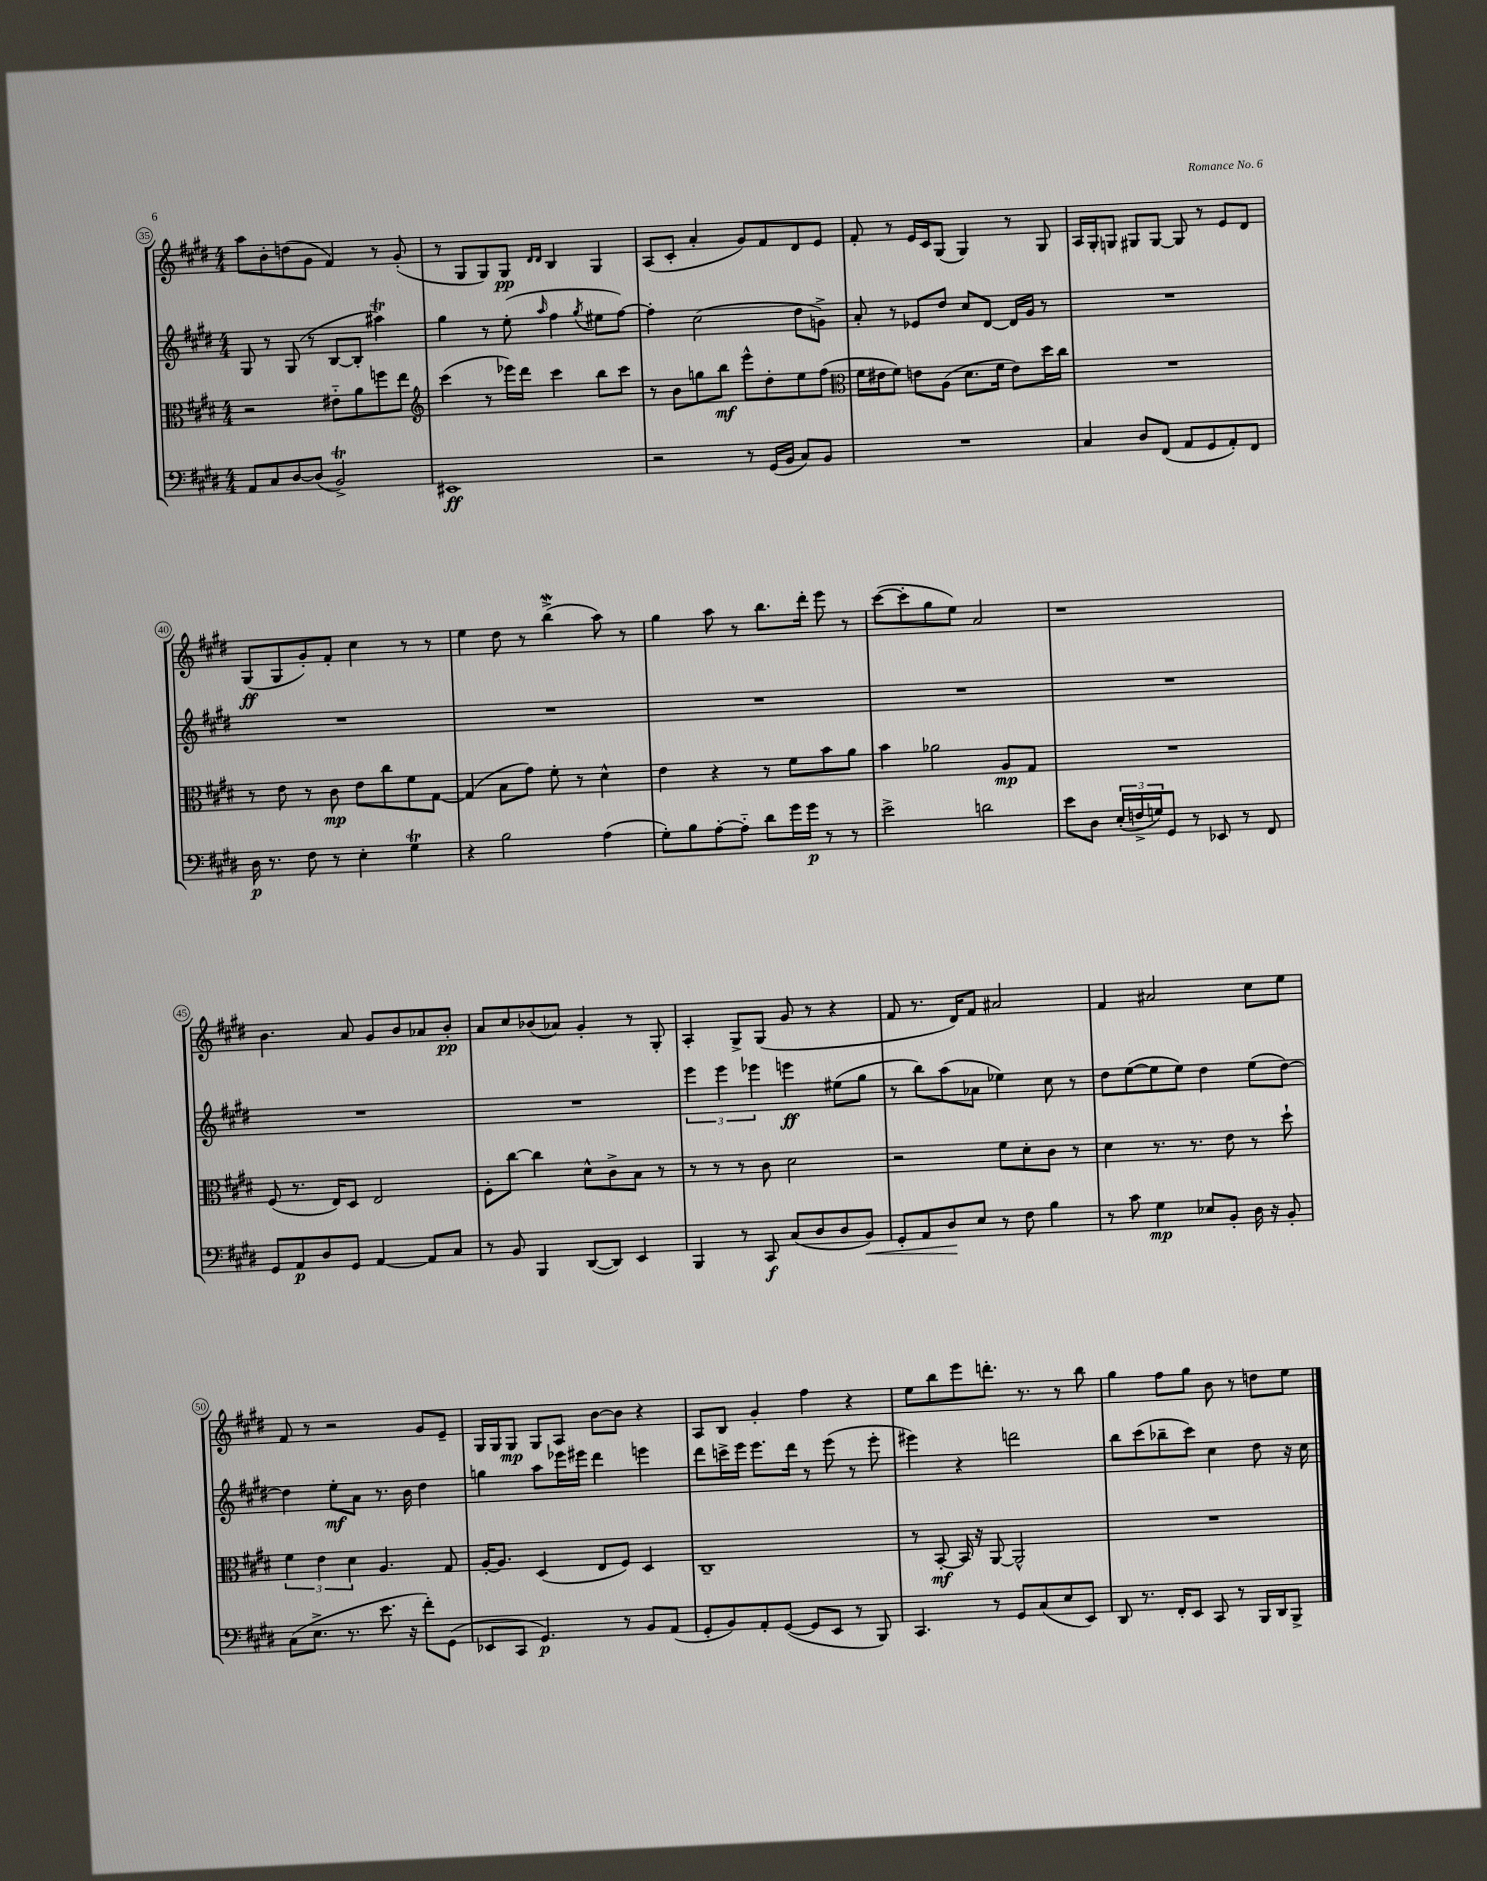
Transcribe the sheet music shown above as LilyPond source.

<<
\new StaffGroup <<
\new Staff = "s0" {
    \clef treble \key e \major \numericTimeSignature \time 4/4
    a''8 b'8-. d''8( gis'8 fis'4) r8 gis'8-.( |
    r8 gis8 gis8) gis8\pp \grace { dis'16 dis'16 } b4 gis4 |
    a8( cis'8-. a'4-. gis'8) fis'8 dis'8 e'8 |
    fis'8-. r8 e'16 cis'16 gis8( gis4) r8 gis8 |
    a16 gis16-. g8 gis8 gis8~ gis8 r8 e'8 dis'8 |
    gis8\ff( gis8 gis'8-.) fis'8-. cis''4 r8 r8 |
    e''4 dis''8 r8 b''4->\mordent( a''8) r8 |
    gis''4 a''8 r8 b''8. dis'''16-. e'''8 r8 |
    cis'''8~( cis'''8-. gis''8 e''8) a'2 |
    r1 |
    b'4. a'8 gis'8 b'8 aes'8 b'8-.\pp |
    a'8 cis''8 bes'8( aes'8) gis'4-. r8 gis8-. |
    a4-. gis8-> gis8( gis'8 r8 r4 |
    fis'8 r8. dis'16) fis'8 ais'2 |
    fis'4 ais'2 cis''8 e''8 |
    fis'8 r8 r2 gis'8 e'8-- |
    gis16 gis16 gis8\mp gis8 a8 b'8~ b'8 r4 |
    a8 b8 gis'4-. fis''4 r4 |
    e''8 b''8 e'''8 d'''8.-. r8. r8 b''8 |
    gis''4 fis''8 gis''8 b'8 r8 d''8 e''8 \bar "|." |
}
\new Staff = "s1" {
    \clef treble \key e \major \numericTimeSignature \time 4/4
    gis8 r8 gis8( r8 b8~ b8-. ais''4\trill) |
    gis''4 r8 e''8-.( \grace { a''16 } fis''4 \acciaccatura { gis''8 } eis''8 fis''8~) |
    fis''4-. cis''2( dis''8 g'8->) |
    a'8-. r8 ees'8 dis''8 cis''8 dis'8~ dis'16 gis'16 r8 |
    R1 |
    R1 |
    R1 |
    R1 |
    R1 |
    R1 |
    R1 |
    R1 |
    \tuplet 3/2 { e'''4 e'''4 ees'''4 } e'''4\ff eis''8( gis''8 |
    r8 b''8) a''8( aes'8 ees''4) cis''8 r8 |
    dis''8 e''8~( e''8 e''8) dis''4 e''8( dis''8~) |
    dis''4 e''8-.\mf a'8 r8. b'16 dis''4 |
    g''4 a''8 ees'''16 eis'''16 dis'''4 e'''4 |
    dis'''8 c'''16-> e'''16 e'''8. dis'''16 r8 e'''8( r8 e'''8-. |
    eis'''4) r4 d'''2 |
    b''8 cis'''8( bes''8-- cis'''8) cis''4 dis''8 r16 cis''16 \bar "|." |
}
\new Staff = "s2" {
    \clef alto \key e \major \numericTimeSignature \time 4/4
    r2 eis'8-_ a'8 f''8 e''8 |
    \clef treble cis'''4( r8 ees'''16) dis'''16 cis'''4 b''8 cis'''8 |
    r8 b'8 g''8 b''8\mf e'''8-^ dis''8-. e''8 fis''8( |
    \clef alto fis'16 eis'16 fis'8) e'8 a8( dis'8. fis'16 e'8) dis''16 cis''16 |
    R1 |
    r8 e'8 r8 cis'8\mp e'8 cis''8 fis'8 gis8~ |
    gis4( b8 gis'8) fis'8-. r8 dis'4-^ |
    e'4 r4 r8 fis'8 b'8 a'8 |
    b'4 aes'2 a8\mp gis8 |
    R1 |
    fis8( r8. e16) dis8 e2 |
    fis8-. cis''8~ cis''4 dis'8-^ cis'8-> b8 r8 |
    r8 r8 r8 cis'8 dis'2 |
    r2 fis'8 dis'8-. cis'8 r8 |
    dis'4 r8. r8. e'8 r8 dis''8-! |
    \tuplet 3/2 { fis'4 e'4 dis'4 } a4. gis8 |
    a16~-. a8. dis4( e8 fis8) dis4 |
    cis1-- |
    r8 b,8~-.\mf b,16 r16 a,8~ a,2-^ |
    R1 \bar "|." |
}
\new Staff = "s3" {
    \clef bass \key e \major \numericTimeSignature \time 4/4
    a,8 cis8 dis8~ dis8( b,2->\trill) |
    eis,1\ff |
    r2 r8 gis,16( b,16 cis8) b,8 |
    R1 |
    cis4 dis8 fis,8( a,8 gis,8 a,8-.) fis,8 |
    dis16\p r8. fis8 r8 e4-. gis4\trill |
    r4 b2 a4( |
    gis8-.) b8 a8~-. a8-_ dis'8 gis'16 gis'16\p r8 r8 |
    e'2-> d'2 |
    e'8 dis8 \tuplet 3/2 { e16-.( f16-> g16) } gis,8 r8 ees,8 r8 fis,8 |
    gis,8 a,8\p dis8 gis,8 a,4~ a,8 cis8 |
    r8 b,8 b,,4 dis,8~( dis,8) e,4 |
    b,,4 r8 cis,8\f cis8( dis8 dis8 b,8\<) |
    gis,8-. a,8 dis8\! e8 r8 fis8 b4 |
    r8 cis'8 gis4\mp ees8 b,8-. dis16 r16 b,8-. |
    cis8( e8.-> r8. e'8. r16 fis'8-.) gis,8( |
    ees,8 cis,8 gis,4.\p) r8 b,8 a,8( |
    gis,8-. b,8) a,8-. gis,8~( gis,8 e,8 r8 b,,8) |
    cis,4. r8 gis,8 cis8( e8 e,8) |
    dis,8 r8. fis,16-. e,8 cis,8 r8 b,,16 dis,16 b,,8-> \bar "|." |
}
>>
>>
\layout { \context { \Score currentBarNumber = #35 \override BarNumber.stencil = #(make-stencil-circler 0.1 0.3 ly:text-interface::print) } }
